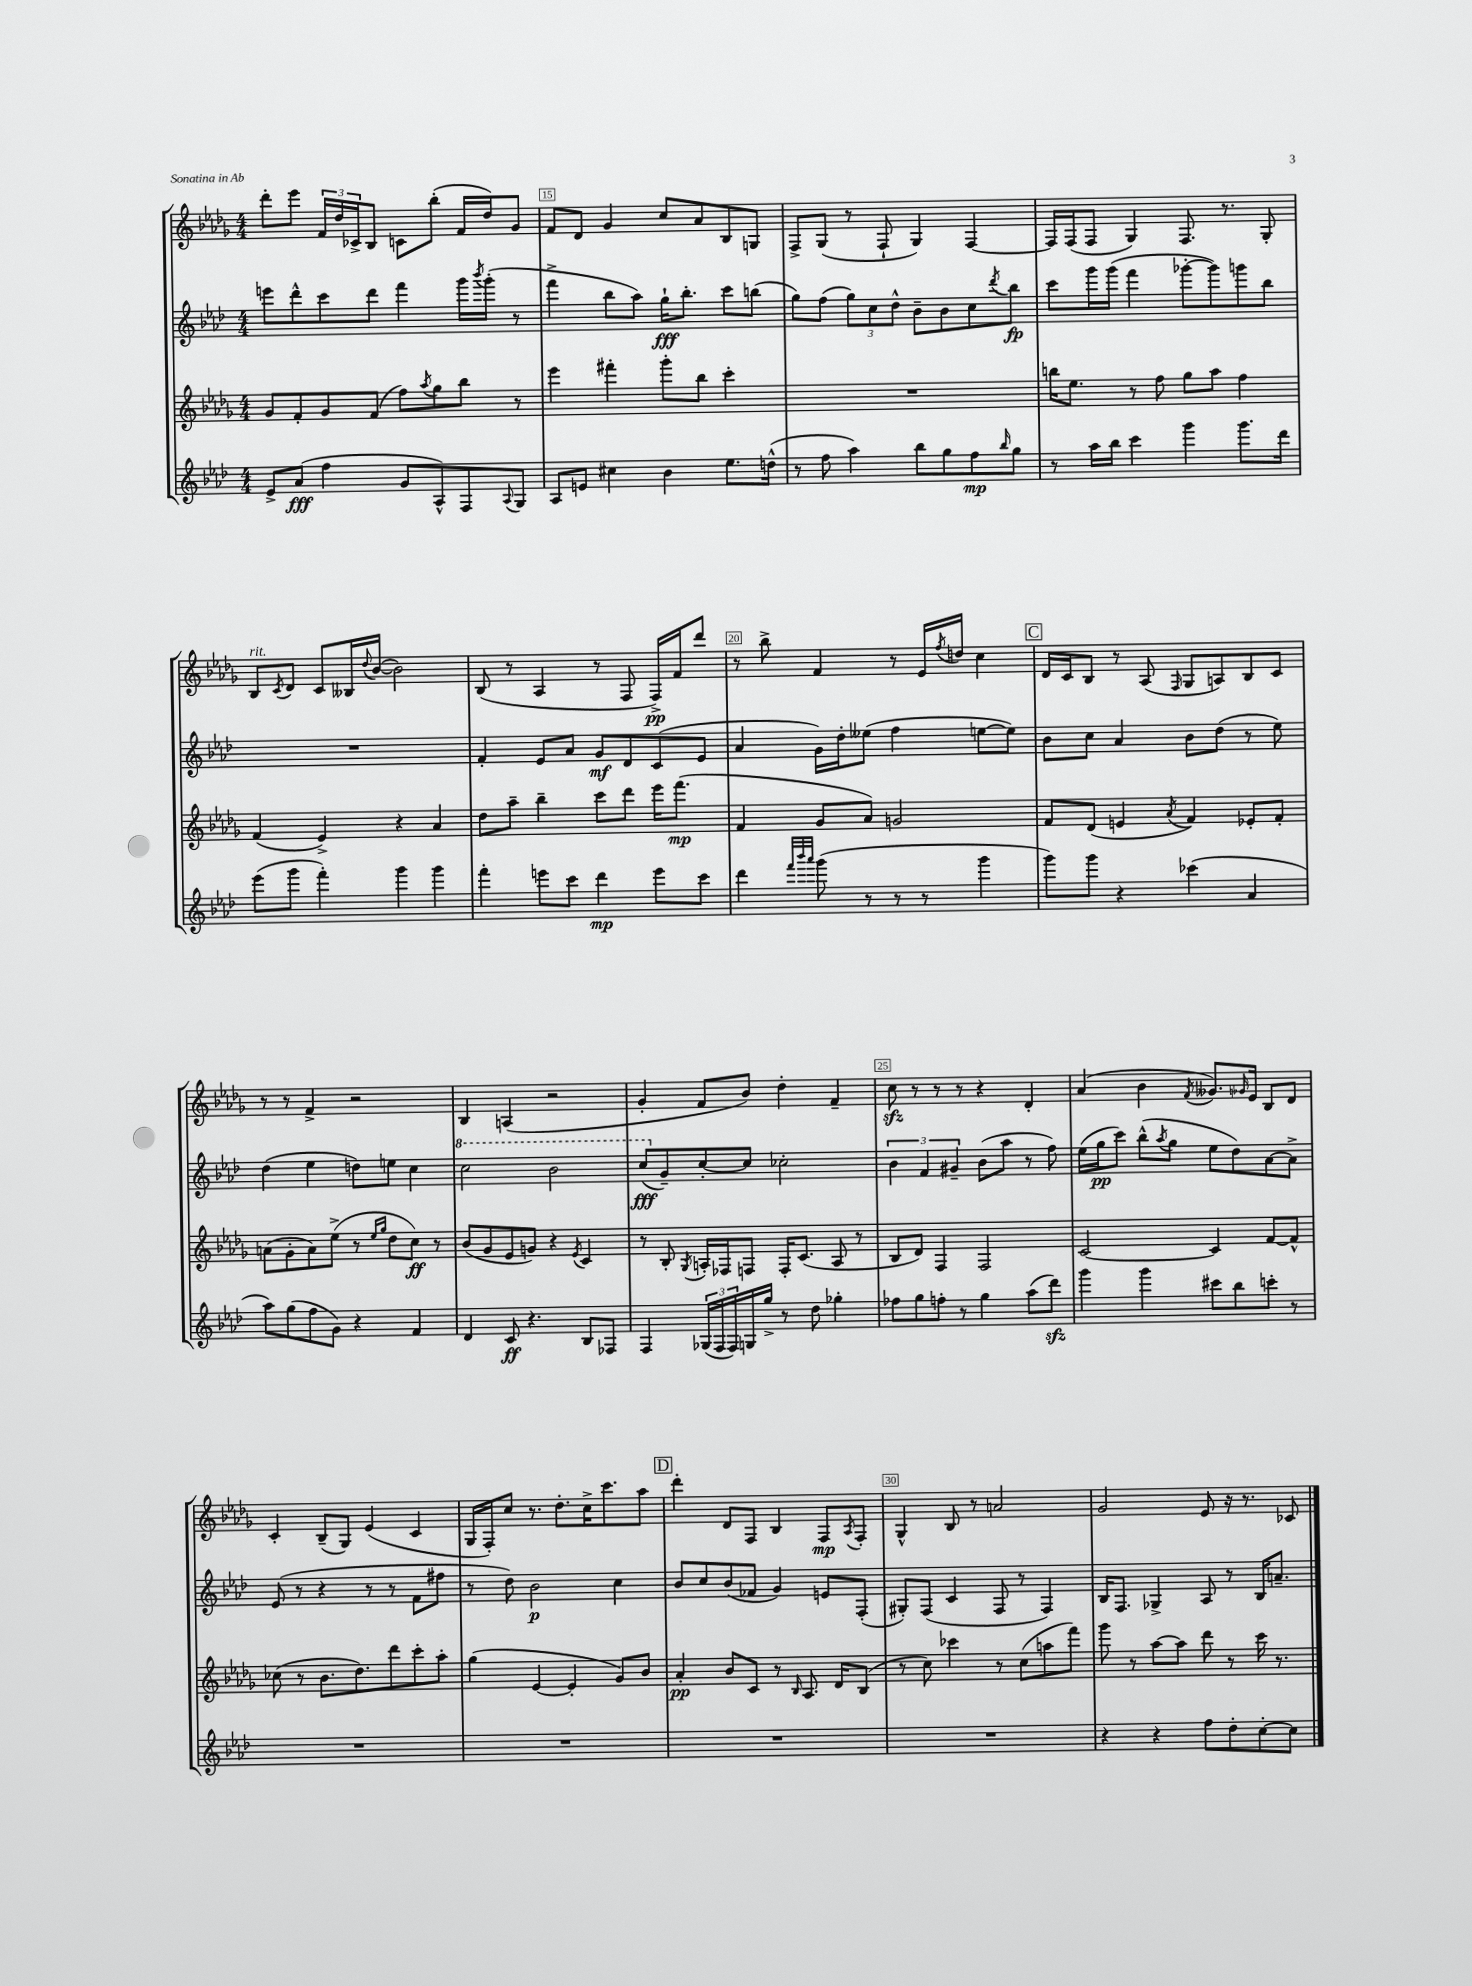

**kern	**kern	**kern	**kern
*staff4	*staff3	*staff2	*staff1
*clefG2	*clefG2	*clefG2	*clefG2
*k[b-e-a-d-]	*k[b-e-a-d-g-]	*k[b-e-a-d-]	*k[b-e-a-d-g-]
*M4/4	*M4/4	*M4/4	*M4/4
8e-^	8g-	8eee	8ddd-'
(8a-	8f'	8ddd-^^	8eee-
4ff	8g-	8ccc	24f
.	.	.	24dd-
.	.	.	24c-^
.	(8f	8ddd-	8B-
8g	8ff)	4fff	8c
.	8qaa-	.	.
8A-^^)	8gg-	.	(8bb-'
8F	8bb-	16ggg	16f
.	.	8qbbb-	.
.	.	(16ggg'	16dd-)
8qqA-	.	.	.
8G	8r	8r	8g-
=	=	=	=
8A-	4eee-	4fff^	8f
8e	.	.	8d-
4cc#	4fff#'	8bb-	4g-
.	.	8aa-)	.
4b-	8ggg-'	16gg`	8cc
.	.	8.bb-'	.
.	8bb-	.	8a-
8.ee-	4ccc'	8ccc	8B-
.	.	(8bb	8G
(16dd^^	.	.	.
=	=	=	=
8r	1r	8gg)	8F^
8ff	.	(8ff	(8G-
4aa-)	.	12gg)	8r
.	.	12cc	.
.	.	.	8F`
.	.	12dd-^^	.
8bb-	.	8b-~	4G-)
8gg	.	8b-	.
8ff	.	8cc	[4F
16qqbb-	.	8qddd-	.
8gg	.	8bb-	.
=	=	=	=
8r	16bb	8ccc	16F]
.	8.ee-	.	(16F
16aa-	.	16ggg	8F
16bb-	.	(16ggg	.
4ccc	8r	4fff	4G-)
.	8ff	.	.
4ggg	8gg-	[8ggg-'	8.F
.	8aa-	8ggg-])	.
.	.	.	8.r
8.ggg	4ff	8ggg	.
.	.	8bb-	8G-'
16ddd-	.	.	.
=	=	=	=
(8eee-	(4f	1r	8B-
.	.	.	8qc
8ggg	.	.	8d-
4fff')	4e-^)	.	8c
.	.	.	16B--
.	.	.	8qqdd-
.	.	.	([16b-
4ggg	4r	.	2b-])
4ggg	4a-	.	.
=	=	=	=
4fff'	8dd-	4f'	(8B-
.	8aa-~	.	8r
8eee	4bb-~	8e-	4A-
8ccc	.	8a-	.
4ddd-	8ccc	8g	8r
.	8ddd-	8d-	8F
8eee	16eee-	(8c	16F^)
.	(8.fff	.	16f
8ccc	.	8e-	8ddd-
=	=	=	=
4ddd-	4f	4a-	8r
.	.	.	8bb-^
32qqfff	.	.	.
32qqbbb-	.	.	.
32qqaaa-	.	.	.
(8ggg	8g-	16g)	4f
.	.	16dd-'	.
8r	8a-)	(8ee--	.
8r	2g	4ff	8r
8r	.	.	16e-
.	.	.	8qff
.	.	.	16dd
4ggg	.	[8ee	4cc
.	.	8ee])	.
=	=	=	=
8ggg)	8f	8b-	16d-
.	.	.	16c
8ggg	(8d-	8cc	8B-
4r	4e	4a-	8r
.	.	.	(8A-
.	8qa-	.	16qqF
(4ccc-	4f)	8b-	8G-
.	.	(8dd-	8A)
4a-	8e-'	8r	8B-
.	8f'	8ee-)	8c
=	=	=	=
8aa-)	(8a	(4dd-	8r
(8gg	8g-'	.	8r
8ff	8a)	4ee-	4f^
8g)	(8ee-^	.	.
4r	8r	8dd)	2r
.	16qqee-	.	.
.	16qqgg-	.	.
.	8dd-	8ee	.
4f	8cc)	4cc	.
.	8r	.	.
=	=	=	=
4d-	(8b-	2ccc	4B-
.	8g-	.	.
8c	8e-	.	(4A
4.r	8g)	.	.
.	4r	2bb-	2r
.	8qe-	.	.
8B-	4c	.	.
8F-	.	.	.
=	=	=	=
4F	8r	(8ccc	4g-'
.	8B-'	8g~)	.
.	8qG-	.	.
(24G-	16A'	[8cc'	8f
24F	.	.	.
.	16F-	.	.
24F)	.	.	.
16G	8F	8cc]	8b-)
16gg^	.	.	.
8r	16F'	2cc-'	4dd-'
.	(8.c	.	.
8dd-	.	.	.
4gg-'	8A	.	4f~
.	8r	.	.
=	=	=	=
8ff-	8B-	6b-	8cc
8gg	8d-)	.	8r
.	.	6f	.
8ff'	4F	.	8r
.	.	6g#~	.
8r	.	.	8r
4gg	2F	(8b-	4r
.	.	8aa-	.
(8aa-	.	8r	4d-'
8ddd-)	.	8ff)	.
=	=	=	=
4ggg	[2c	(16ee-	(4a-
.	.	16gg	.
.	.	8ccc)	.
4ggg	.	(8bb-^^	4b-
.	.	8qaa-	.
.	.	8gg	.
.	.	.	8qf
8ccc#	4c]	8ee-	8.g--)
8bb-	.	8dd-)	.
.	.	.	16qqg-
.	.	.	16e-
8ccc'	[8f	[8a-	8B-
8r	8f^^]	8a-^]	8d-
=	=	=	=
1r	(8cc-	(8e-	4c'
.	8r	8r	.
.	8.b-	4r	(8B-~
.	.	.	8G-)
.	8.dd-)	.	.
.	.	8r	(4e-
.	8ddd-	8r	.
.	8ccc'	8f	4c
.	8aa-'	8ff#	.
=	=	=	=
1r	(4gg-	8r	16G-
.	.	.	16F')
.	.	8dd-)	8cc
.	[4e-	2b-	8.r
.	.	.	8.dd-'
.	4e-']	.	.
.	.	.	16cc^
.	.	.	8.ccc
.	8g-)	4cc	.
.	8b-	.	8aa-
=	=	=	=
1r	4a-'	8b-	4ddd-'
.	.	8cc	.
.	8b-	(8b-	8d-
.	8c	8f-	8F
.	8r	4g)	4B-
.	16qqB-	.	.
.	8.A-	.	.
.	.	8e	8F
.	16d-	.	.
.	.	.	8qA-
.	(8B-	(8F'	8F'
=	=	=	=
1r	8r	8G#')	4G-^^
.	8cc)	(8F	.
.	4ccc-	4c	8B-
.	.	.	8r
.	8r	8F	2a
.	(8cc	8r	.
.	8aa	4F)	.
.	8fff)	.	.
=	=	=	=
4r	8ggg-	16B-	2g-
.	.	8.F	.
.	8r	.	.
4r	[8aa-	4G-^	.
.	8aa-]	.	.
8ff	8ddd-	8A-	8e-
8dd-'	8r	8r	16r
.	.	.	8.r
[8cc'	16ccc	16B-	.
.	8.r	8.a~	.
8cc]	.	.	8c-
==	==	==	==
*-	*-	*-	*-
